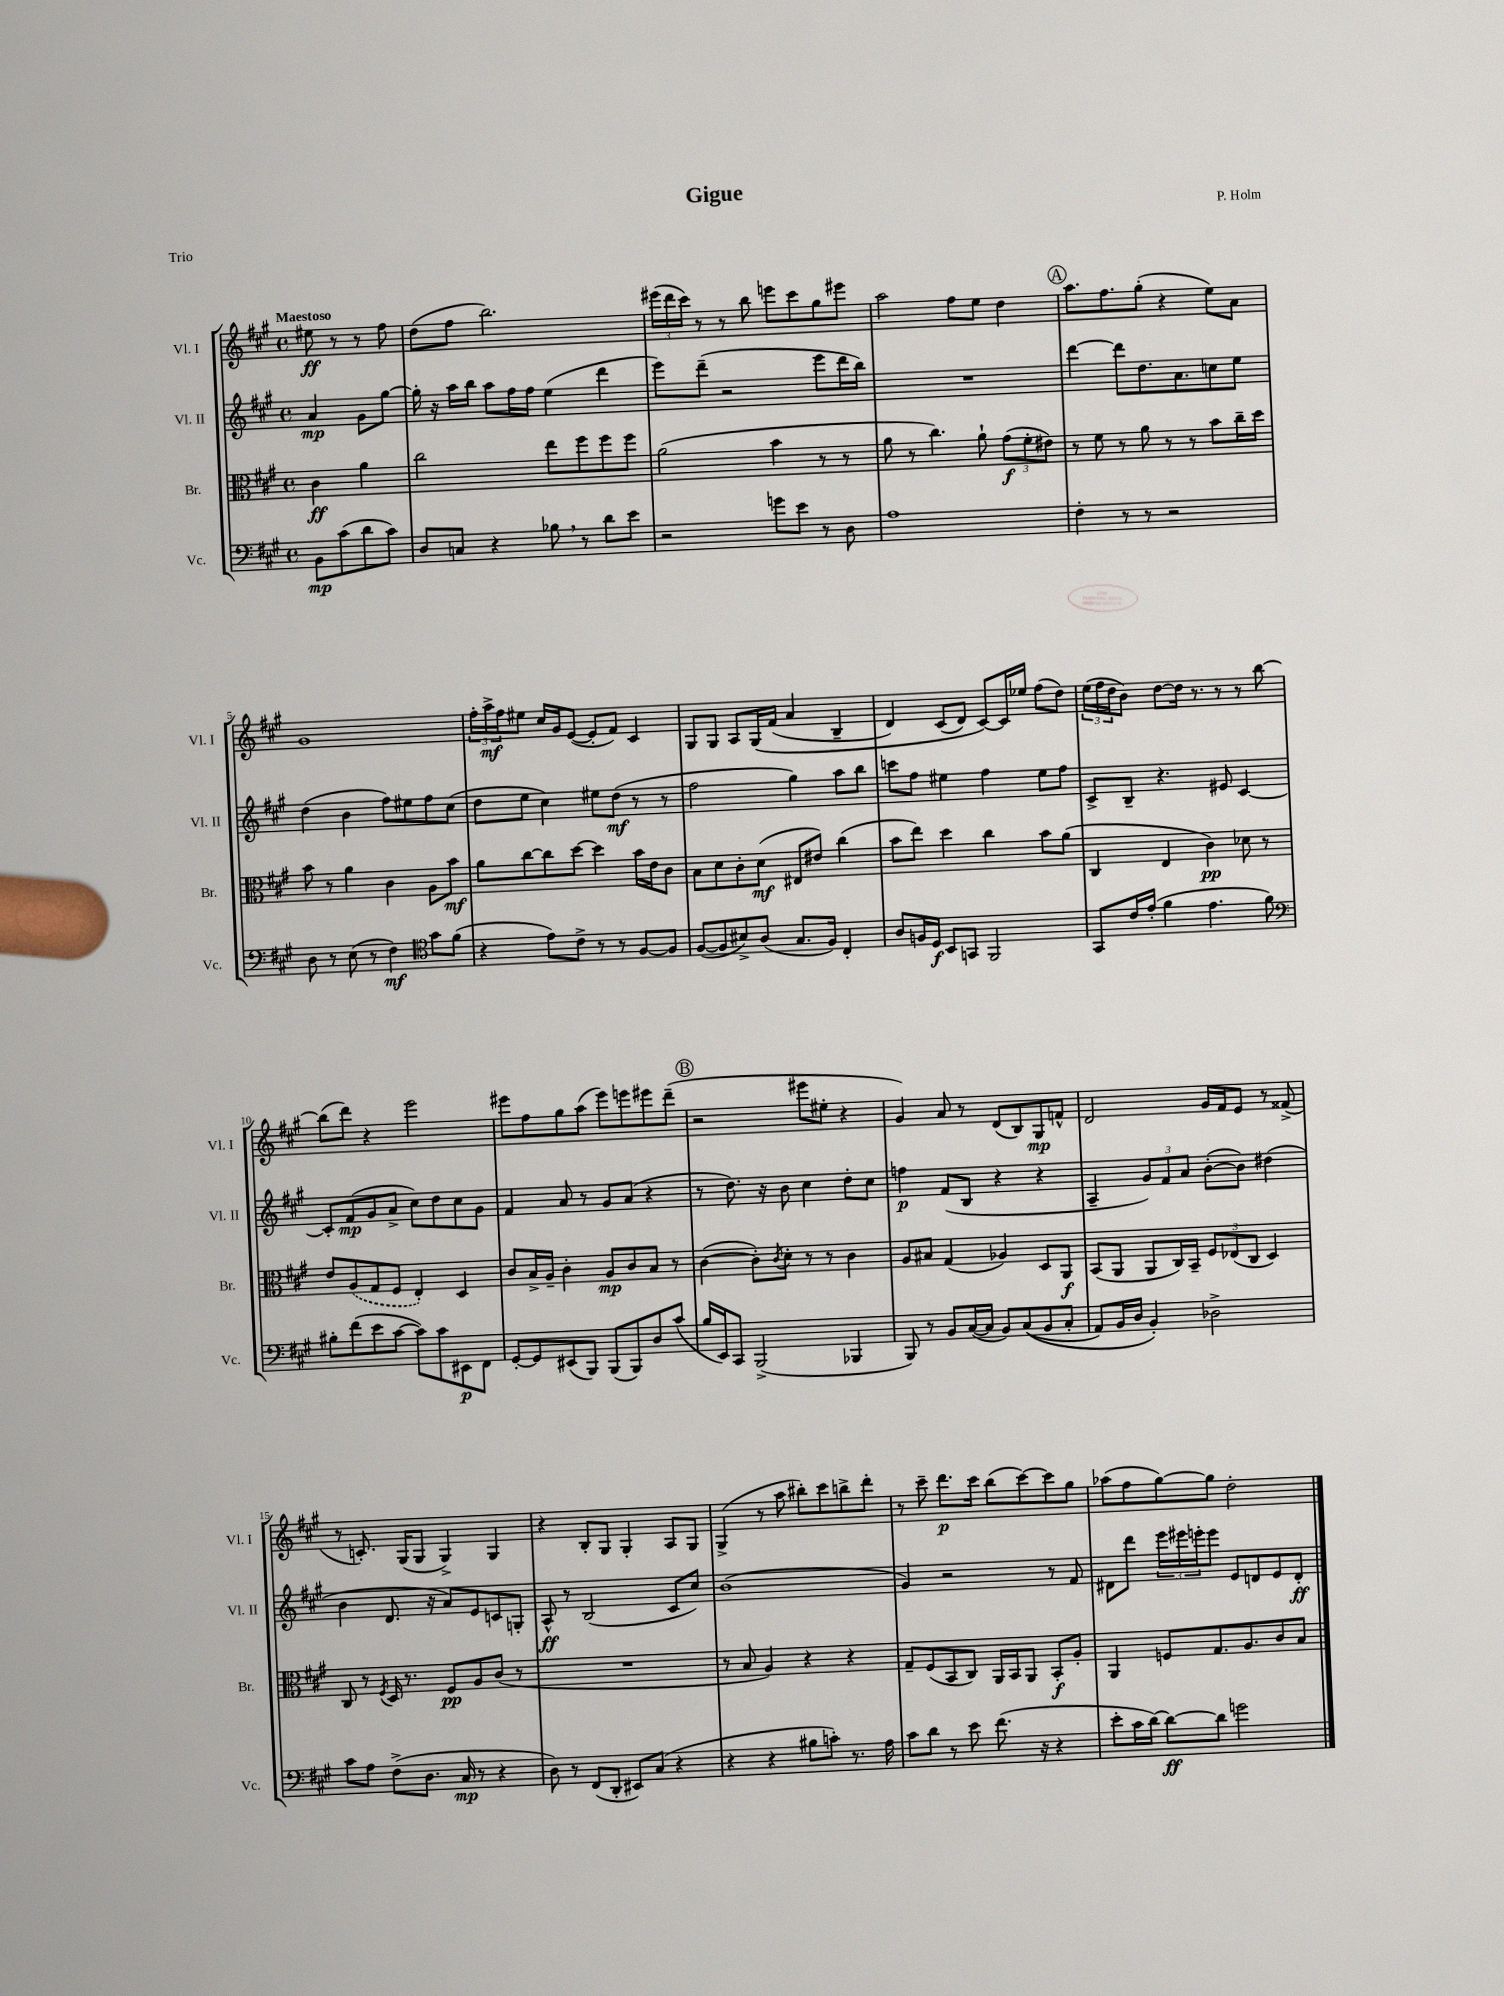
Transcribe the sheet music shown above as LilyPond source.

\header { title = "Gigue" composer = "P. Holm" piece = "Trio" }
<<
\new StaffGroup <<
\new Staff = "s0" \with { instrumentName = "Vl. I" shortInstrumentName = "Vl. I" } {
    \clef treble \key a \major \defaultTimeSignature \time 4/4 \partial 2 \tempo "Maestoso"
    eis''8\ff r8 r8 fis''8 |
    d''8( fis''8 b''2.) |
    \tuplet 3/2 { eis'''16( d'''16 cis'''16) } r8 r8 b''8 e'''8 cis'''8 gis''8 eis'''8 |
    a''2 fis''8 e''8 d''4 |
    \mark \markup { \circle "A" } a''8. fis''8. gis''8-.( r4 e''8) a'8 |
    gis'1 |
    \tuplet 3/2 { fis''16-. a''16->\mf fis''16 } eis''8 cis''16 gis'16 e'8~( e'8-. fis'8) cis'4 |
    gis8 gis8 a8 gis16\( fis'16( a'4 b4-- |
    d'4) cis'8( d'8) cis'8~\) cis'16 ees''16 fis''8( d''8) |
    \tuplet 3/2 { e''16( fis''16 d''16 } b'8) d''8~ d''16 r8. r8 r8 b''8~ |
    b''8( d'''8) r4 e'''2 |
    eis'''8 fis''8 gis''8 a''8( eis'''8) e'''8 eis'''8 d'''8--( |
    \mark \markup { \circle "B" } r2 eis'''8 eis''8-. r4 |
    gis'4) a'8 r8 d'8( b8) gis8\mp f'8-^ |
    d'2 gis'16 fis'16 e'8 r8 fisis'8->( |
    r8 c'8.-.) gis16( gis8 gis4->) gis4 |
    r4 b8-. gis8 gis4-. a8 gis8 |
    gis4->( r8 a''8 bis''8-.) cis'''8 b''8-> d'''8-. |
    r8 cis'''8-- d'''8.\p cis'''16 b''8( cis'''8~) cis'''8 gis''8 |
    aes''8( fis''8 gis''8~) gis''8 d''2-. \bar "|." |
}
\new Staff = "s1" \with { instrumentName = "Vl. II" shortInstrumentName = "Vl. II" } {
    \clef treble \key a \major \defaultTimeSignature \time 4/4 \partial 2
    a'4\mp gis'8 gis''8~ |
    gis''16-. r16 a''16 b''16 a''8 fis''16 fis''16 e''4( d'''4 |
    e'''8) d'''8--( r2 e'''8 d'''16 b''16) |
    R1 |
    \mark \markup { \circle "A" } d'''4~ d'''8 d''8. a'8. c''8 e''8 |
    d''4( b'4 fis''8) eis''8 fis''8 cis''8( |
    d''8 e''8 cis''4) eis''8 d''8\mf( r8 r8 |
    fis''2 gis''4) a''8 b''8 |
    c'''8 fis''8 eis''4 fis''4 eis''8 fis''8 |
    cis'8-> b8-- r4. eis'8 cis'4~ |
    cis'8-. fis'8\mp( gis'8 a'8-> cis''8) d''8 cis''8 gis'8 |
    fis'4 a'8 r8 gis'8 a'8( r4 |
    \mark \markup { \circle "B" } r8 d''8.) r16 b'8 cis''4 d''8-. cis''8 |
    f''4\p fis'8( b8 r4 r4 |
    a4-- \tuplet 3/2 { gis'8) fis'8 a'8 } b'8~-.( b'8) dis''4( |
    b'4 d'8. r16 a'8) e'8 c'8 g8-. |
    a8-^\ff r8 b2( cis'8 cis''8) |
    b'1( |
    gis'4) r2 r8 fis'8 |
    dis'8 d'''8 \tuplet 3/2 { e'''16 eis'''16 e'''16-. } e'''8 e'8 d'8 e'8 d'8-.\ff \bar "|." |
}
\new Staff = "s2" \with { instrumentName = "Br." shortInstrumentName = "Br." } {
    \clef alto \key a \major \defaultTimeSignature \time 4/4 \partial 2
    cis'4\ff a'4 |
    cis''2 e''8 fis''8 fis''8 fis''8 |
    a'2( b'4 r8 r8 |
    a'8 r8 cis''4.) a'8-! \tuplet 3/2 { gis'8\f( fis'8-. eis'8) } |
    \mark \markup { \circle "A" } r8 fis'8 r8 a'8 r8 r8 b'8 cis''16-- d''16 |
    b'8 r8 a'4 cis'4 a8 b'8\mf |
    a'8 cis''8~ cis''8 d''8~ d''4 b'16 e'16 cis'8 |
    b8 d'8 cis'8-. d'8\mf( eis8 eis'8) cis''4( |
    b'8 e''8) d''4 cis''4 b'8 a'8( |
    cis4 e4 cis'4\pp) des'8 r8 |
    e'8 \once \slurDashed a8( gis8 fis8 e4-.) d4 |
    cis'8 b16-> a16-- cis'4-. a8\mp cis'8 b8 r8 |
    \mark \markup { \circle "B" } cis'4~( cis'8-.) \acciaccatura { cis'8 } d'8-. r8 r8 cis'4 |
    a8 bis8 gis4( aes4) d8 a,8\f |
    b,8( a,8 a,8 cis16) b,16-- \tuplet 3/2 { fis8 ees8( cis8 } d4) |
    cis8 r8 \acciaccatura { fis8 } d16 r8. fis8\pp a8 cis'8( r8 |
    R1 |
    r8 b8 a4) r4 r4 |
    gis8-- fis8( b,8 cis8) a,16 b,16 a,8 b,8-.\f a8-. |
    a,4 f8 gis8. a8. cis'8 b8 \bar "|." |
}
\new Staff = "s3" \with { instrumentName = "Vc." shortInstrumentName = "Vc." } {
    \clef bass \key a \major \defaultTimeSignature \time 4/4 \partial 2
    b,8\mp cis'8( d'8 cis'8) |
    d8 c8 r4 bes8 \breathe r8 d'8 e'8 |
    r2 g'8 e'8 r8 d8 |
    a1 |
    \mark \markup { \circle "A" } fis4-. r8 r8 r2 |
    d8 r8 e8( r8 fis4\mf) \clef tenor gis'8 fis'8( |
    r4 e'8) cis'8-> r8 r8 fis8~ fis8 |
    fis8~( fis8 bis8->) a8( gis8. fis16) cis4-. |
    a8 f16 d16\f b,8 g,8 fis,2 |
    gis,8 cis'16 e'16-.( fis'4 e'4. fis'8) |
    \clef bass bis8-. fis'8( e'8 cis'8~ cis'8) cis'8 eis,8\p fis,8 |
    gis,8~-. gis,8 eis,8( b,,8) b,,8( b,,8) d8 cis'8( |
    \mark \markup { \circle "B" } b16 e,16) cis,8 b,,2->( bes,,4 |
    b,,8) r8 b,8 cis16~( cis16 b,8) cis8(\( b,8 cis8-. |
    a,8) b,16 d16 b,4-.\) des2-> |
    cis'8 a8 fis8->( d8. cis16\mp r8 r4 |
    d8) r8 fis,8( d,8-. eis,8) cis8( r4 |
    r4 r4 bis8 c'8-.) r8. a16 |
    cis'8 d'8 r8 e'8 fis'8.( r16 r4 |
    e'8-. cis'16 d'16~) d'8~\ff d'8 g'2 \bar "|." |
}
>>
>>
